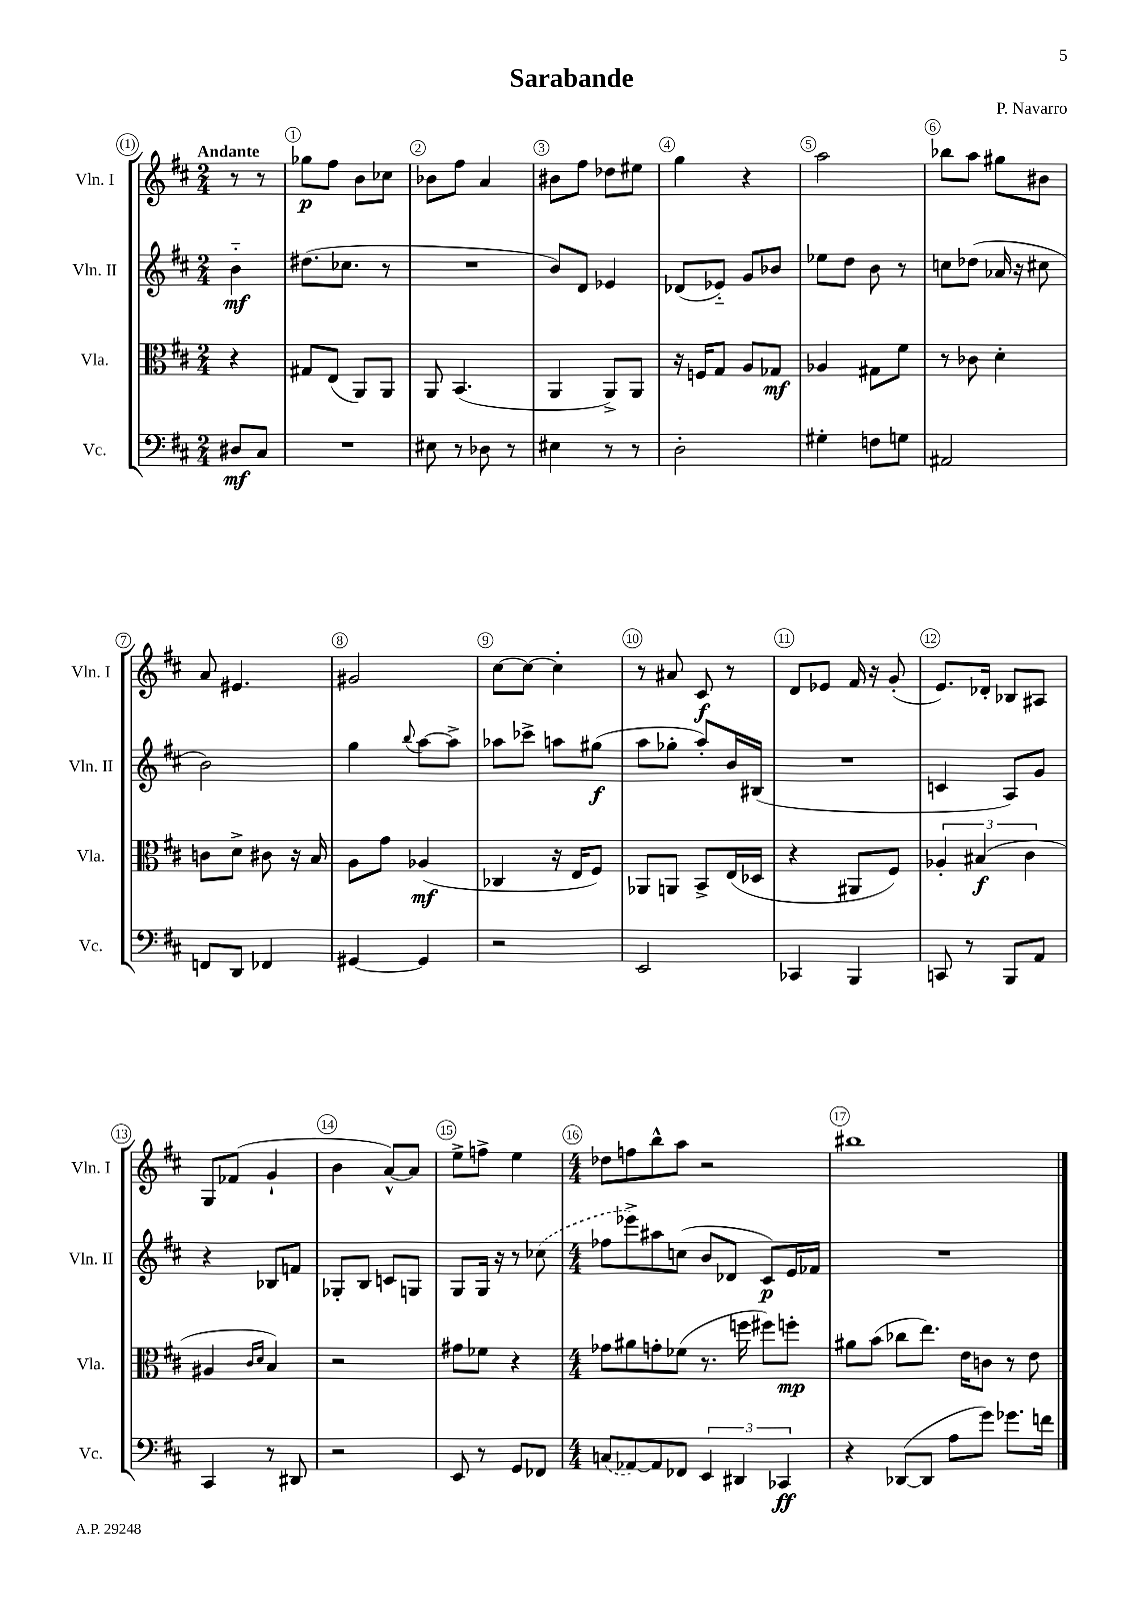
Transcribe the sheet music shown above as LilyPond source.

\header { title = "Sarabande" composer = "P. Navarro" }
<<
\new StaffGroup <<
\new Staff = "s0" \with { instrumentName = "Vln. I" shortInstrumentName = "Vln. I" } {
    \clef treble \key d \major \numericTimeSignature \time 2/4 \partial 4 \tempo "Andante"
    r8 r8 |
    ges''8\p fis''8 b'8 ces''8 |
    bes'8 fis''8 a'4 |
    bis'8 fis''8 des''8 eis''8 |
    g''4 r4 |
    a''2 |
    bes''8 a''8 gis''8 bis'8 |
    a'8 eis'4. |
    gis'2 |
    cis''8~ cis''8~ cis''4-. |
    r8 ais'8 cis'8\f r8 |
    d'8 ees'8 fis'16 r16 g'8-.( |
    e'8.) des'16-. bes8 ais8 |
    g8 fes'8( g'4-! |
    b'4 a'8~-^) a'8 |
    e''8-> f''8-> e''4 |
    \numericTimeSignature \time 4/4 des''8 f''8 b''8-^ a''8 r2 |
    bis''1 \bar "|." |
}
\new Staff = "s1" \with { instrumentName = "Vln. II" shortInstrumentName = "Vln. II" } {
    \clef treble \key d \major \numericTimeSignature \time 2/4 \partial 4
    b'4-_\mf |
    dis''8.( ces''8. r8 |
    R2 |
    b'8) d'8 ees'4 |
    des'8( ees'8-_) g'8 bes'8 |
    ees''8 d''8 b'8 r8 |
    c''8 des''8( aes'16 r16 cis''8 |
    b'2) |
    g''4 \appoggiatura { b''8 } a''8~ a''8-> |
    aes''8 ces'''8-> a''8 gis''8\f( |
    a''8 ges''8-. a''8-.) b'16 bis16( |
    R2 |
    c'4 a8) g'8 |
    r4 bes8 f'8 |
    ges8-. b8 c'8 g8 |
    g8 g16 r16 r8 \once \slurDashed ces''8( |
    \numericTimeSignature \time 4/4 fes''8 ees'''8->) ais''8 c''8( b'8 des'8 cis'8\p) e'16 fes'16 |
    R1 \bar "|." |
}
\new Staff = "s2" \with { instrumentName = "Vla." shortInstrumentName = "Vla." } {
    \clef alto \key d \major \numericTimeSignature \time 2/4 \partial 4
    r4 |
    gis8 e8( a,8) a,8 |
    a,8 b,4.( |
    a,4 a,8->) a,8 |
    r16 f16 g8 a8 ges8\mf |
    aes4 gis8 fis'8 |
    r8 ces'8 d'4-. |
    c'8 d'8-> cis'8 r16 b16 |
    a8 g'8 aes4\mf( |
    ces4 r16 e16 fis8) |
    aes,8 a,8 b,8-> e16( des16 |
    r4 ais,8 fis8) |
    \tuplet 3/2 { aes4-. bis4\f( cis'4 } |
    ais4 \grace { cis'16 d'16 } b4) |
    r2 |
    gis'8 fes'8 r4 |
    \numericTimeSignature \time 4/4 ges'8 ais'8 g'8-. fes'8( r8. f''16 fis''8) f''8-.\mp |
    ais'8 b'8( ces''8 e''8.) e'16 c'8 r8 e'8 \bar "|." |
}
\new Staff = "s3" \with { instrumentName = "Vc." shortInstrumentName = "Vc." } {
    \clef bass \key d \major \numericTimeSignature \time 2/4 \partial 4
    dis8\mf cis8 |
    R2 |
    eis8 r8 des8 r8 |
    eis4 r8 r8 |
    d2-. |
    gis4-. f8 g8 |
    ais,2 |
    f,8 d,8 fes,4 |
    gis,4~ gis,4 |
    r2 |
    e,2 |
    ces,4 b,,4 |
    c,8 r8 b,,8 a,8 |
    cis,4 r8 dis,8 |
    r2 |
    e,8 r8 g,8 fes,8 |
    \numericTimeSignature \time 4/4 \once \slurDashed c8( aes,8~) aes,8 fes,8 \tuplet 3/2 { e,4 dis,4 ces,4\ff } |
    r4 des,8~( des,8 a8 g'8) ges'8. f'16 \bar "|." |
}
>>
>>
\layout { \context { \Score \override BarNumber.break-visibility = ##(#f #t #t) barNumberVisibility = #all-bar-numbers-visible \override BarNumber.stencil = #(make-stencil-circler 0.1 0.3 ly:text-interface::print) } }
